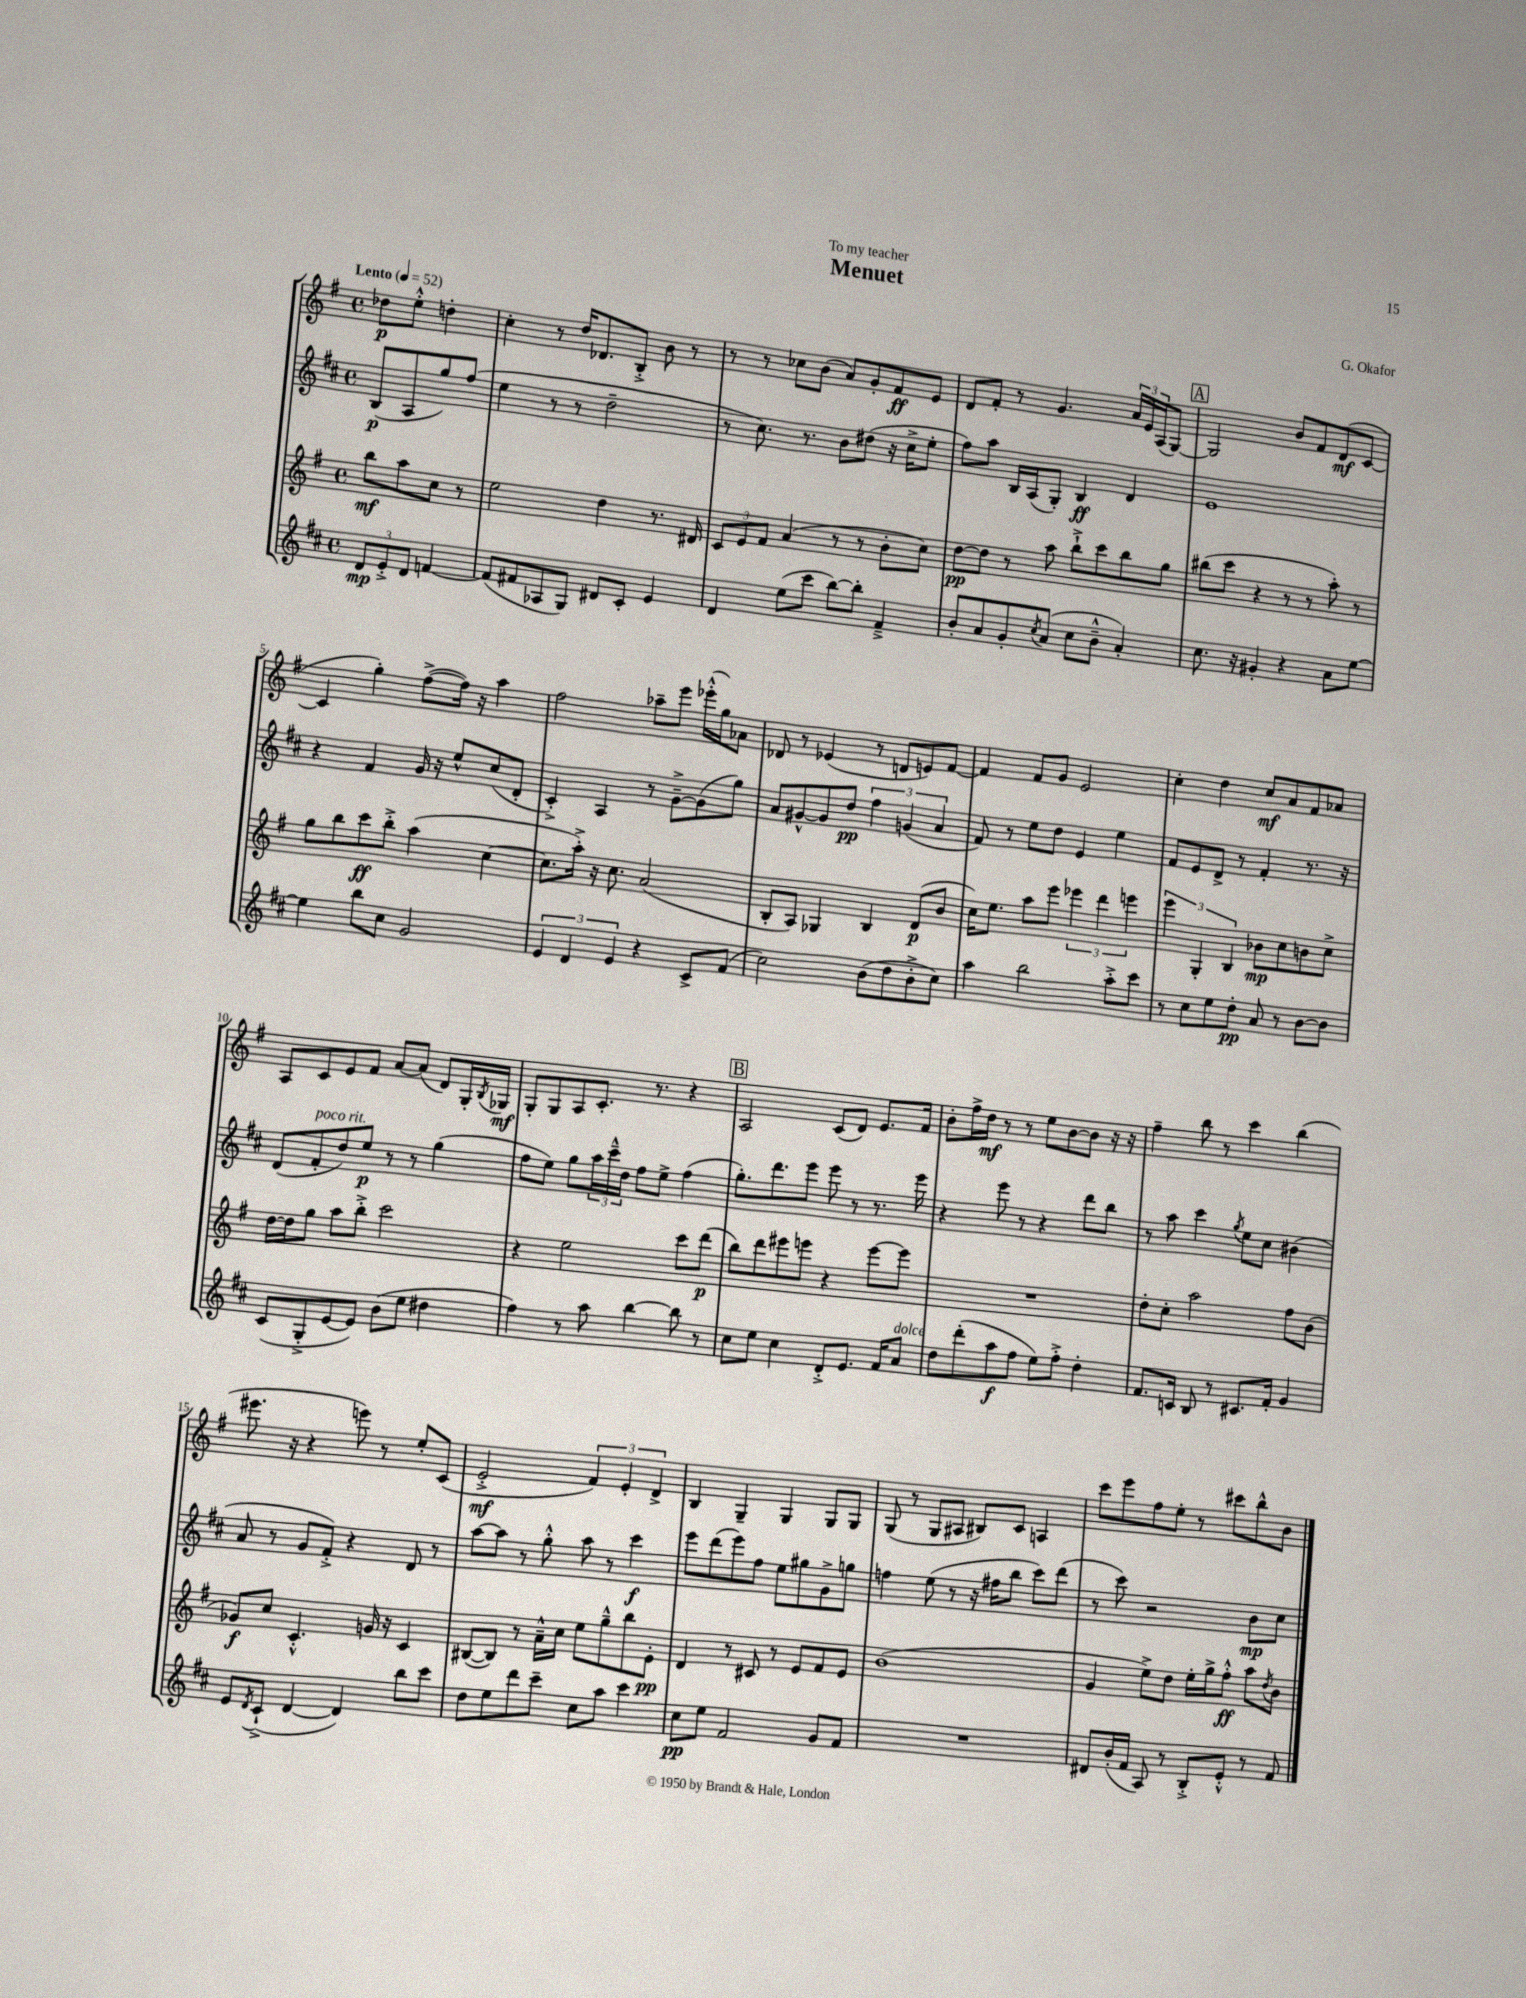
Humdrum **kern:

**kern	**kern	**kern	**kern
*staff4	*staff3	*staff2	*staff1
*clefG2	*clefG2	*clefG2	*clefG2
*k[f#c#]	*k[f#]	*k[f#c#]	*k[f#]
*M4/4	*M4/4	*M4/4	*M4/4
*met(c)	*met(c)	*met(c)	*met(c)
*MM52	*MM52	*MM52	*MM52
12d	8bb	(8B	8dd-
12e'^	.	.	.
.	8aa	8A	8ee'^^
12d	.	.	.
[4f	8cc	8gg)	4dd'
.	8r	(8ff#	.
=	=	=	=
(8f]	2ee	4ee	4cc'
8f#	.	.	.
8A-	.	8r	8r
8G)	.	8r	16dd
.	.	.	8.d-
8d#	4dd	2dd~	.
8c#'	.	.	8B'^
4e	8.r	.	8b
.	.	.	8r
.	16d#	.	.
=	=	=	=
4d	12c	8r	8r
.	12e	.	.
.	.	8.cc#)	8r
.	12f#	.	.
(8ee	(4a	.	8cc-
.	.	8.r	.
8ccc#	.	.	(8b
[8bb)	8r	8b	8a)
8bb']	8r	(8dd#	8g'
4f#~^	8b'	16r	8f#
.	.	16cc#^	.
.	8cc)	8ee'	8e
=	=	=	=
8b'	[8dd	8ff#)	8d
8a	8dd]	8aa	8f#'
8g'	8r	16B	8r
.	.	(16A	.
8qcc#	.	.	.
(8a	8aa	8G')	4.g
8cc#	8bb`^	4B	.
8b~^^	8ccc	.	.
4a')	8bb	4d	24a
.	.	.	24e
.	.	.	(24A
.	8gg	.	[8G)
=	=	=	=
8.cc#	(8bb#	1e	2G]
.	8ccc	.	.
16r	.	.	.
4g#'	4r	.	.
4r	8r	.	8b
.	8r	.	8f#
8a	8aa')	.	(8d
[8ee	8r	.	[8c
=	=	=	=
4ee]	8gg	4r	4c]
.	8bb	.	.
8bb	8ccc	4f#	4gg')
8cc#	8bb'^	.	.
2g	(4aa	16g	([8ff#^
.	.	16r	.
.	.	8ee^^	16ff#])
.	.	.	16r
.	[4cc	(8cc#	4aa
.	.	8d'	.
=	=	=	=
6e	8.cc]	4c#'^)	2ff#
6d	.	.	.
.	16aa'^)	.	.
.	16r	4A	.
.	8.cc	.	.
6e	.	.	.
4r	(2a	8r	8aa-~
.	.	[8g~^	8eee
8c#^	.	(8g]	(16eee-'^^
.	.	.	16gg)
(8f#	.	8gg)	8a-
=	=	=	=
2cc#)	8B'	8a	8d-
.	8A)	[8g#^^	8r
.	4G-	8g#]	(4e-
.	.	8dd	.
(8b	4B	6ff#	8r
8dd	.	.	8d
.	.	(6g	.
8b'^	(8d	.	8e)
.	.	6a	.
8cc#)	8b	.	[8f#
=	=	=	=
4aa	16cc)	8f#)	4f#]
.	8.ee	.	.
.	.	8r	.
2bb	8aa	8ee	8f#
.	8eee	8dd	8g
.	6eee-	4e	2e
.	6ddd	.	.
8aa'^	.	4ee	.
.	6eee	.	.
8ccc#	.	.	.
=	=	=	=
8r	6eee	8f#	4cc'
8cc#	.	8e	.
.	6G'	.	.
8ee	.	8d^	4dd
.	6B	.	.
8dd'	.	8r	.
8a	8b-	4f#'	8cc
8r	8cc	.	8a
[8b	8b	8.r	8f#
8b]	8cc^	.	8a-
.	.	16r	.
=	=	=	=
(8c#	[16dd	(8d	8A
.	16dd]	.	.
8G'^	8gg	8f#'	8c
[8e	8aa	8dd)	8e
8e])	8bb'^	8ee	8f#
(8b	2ccc	8r	[8a
8ee	.	8r	(8a]
4dd#	.	(4gg	8d)
.	.	.	16G'
.	.	.	8qB
.	.	.	16G-
=	=	=	=
4ff#)	4r	8ff#	8G'
.	.	8ee)	8G
8r	2ee	8gg	8A
8aa	.	24aa	8.c'
.	.	24ccc#~^^	.
.	.	24dd	.
[4bb	.	8ff#	.
.	.	.	8.r
.	.	8ee^	.
8bb]	8ccc	(4ff#	4r
8r	(8ddd	.	.
=	=	=	=
8cc#	8bb)	8.gg')	2A
8ee	8ddd	.	.
.	.	8.ddd	.
4cc#	8eee#	.	.
.	8eee	8eee	.
8d'^	4r	8eee	(8c
8.e	.	8r	8d)
.	[8eee	8.r	8.e
16f#	.	.	.
8a	8eee]	.	.
.	.	16eee	16f#
=	=	=	=
8dd	1r	4r	8b'
(8ddd'	.	.	16ff#^
.	.	.	16dd
8aa	.	8eee	8r
8ff#	.	8r	8r
8ee)	.	4r	8ee
8ff#'^	.	.	[8b
4dd'	.	8ddd	8b]
.	.	8bb	16r
.	.	.	16r
=	=	=	=
8.f#	8dd'	8r	4ff#~
.	8cc'	8aa	.
16c	.	.	.
8B	2aa	4ccc#	8bb
8r	.	.	8r
.	.	8qgg	.
8.c#	.	8ee	4ccc
.	.	8cc#	.
16f#'	.	.	.
4g	8ff#	(4b#	(4bb
.	(8b	.	.
=	=	=	=
8e	8g-)	8a	8.eee#
8qd	.	.	.
(8c#`^	8cc	8r	.
.	.	.	16r
[4d	4.c'^^	8g	4r
.	.	8f#'^)	.
4d])	.	4r	8eee)
.	16g	.	8r
.	16r	.	.
8bb	4c	8d	8ee'
8ccc#	.	8r	(8c
=	=	=	=
8dd	([8B#	[8aa	2e'^
8ee	8B#])	8aa]	.
8ddd	8r	8r	.
8ccc#~	16a~^^	8gg'^^	.
.	16cc	.	.
8cc#	8ee	8aa	6f#)
8aa	8gg~^^	8r	.
.	.	.	6e'
4ccc#	8bb	4ccc#	.
.	.	.	6d^
.	8e'	.	.
=	=	=	=
8cc#	4d	8eee	4B
8ee	.	(8ddd	.
2f#	8r	8eee)	4G~
.	8c#	8ff#	.
.	8r	8ee	4G
.	8e	8gg#	.
8g	8f#	8g^	8G
8f#	8e	8gg	8G
=	=	=	=
1r	(1b	4ff	(8G
.	.	.	8r
.	.	(8ee	8G
.	.	8r	8A#
.	.	16r	8B#)
.	.	16ff#	.
.	.	8bb	8c
.	.	8ccc#)	4A
.	.	(8ddd	.
=	=	=	=
8d#	4g	8r	8ccc
(16b'	.	8ccc#)	8eee
16f#	.	.	.
8A)	8ee^)	2r	8ff#
8r	8dd	.	8ee'
8B'^	16ee'	.	8r
.	16gg^	.	.
8e'^^	8ff#'^^	.	8ccc#
8r	8aa	8b	8bb^^
.	8qdd	.	.
8f#	8b	8cc#	8b
==	==	==	==
*-	*-	*-	*-
